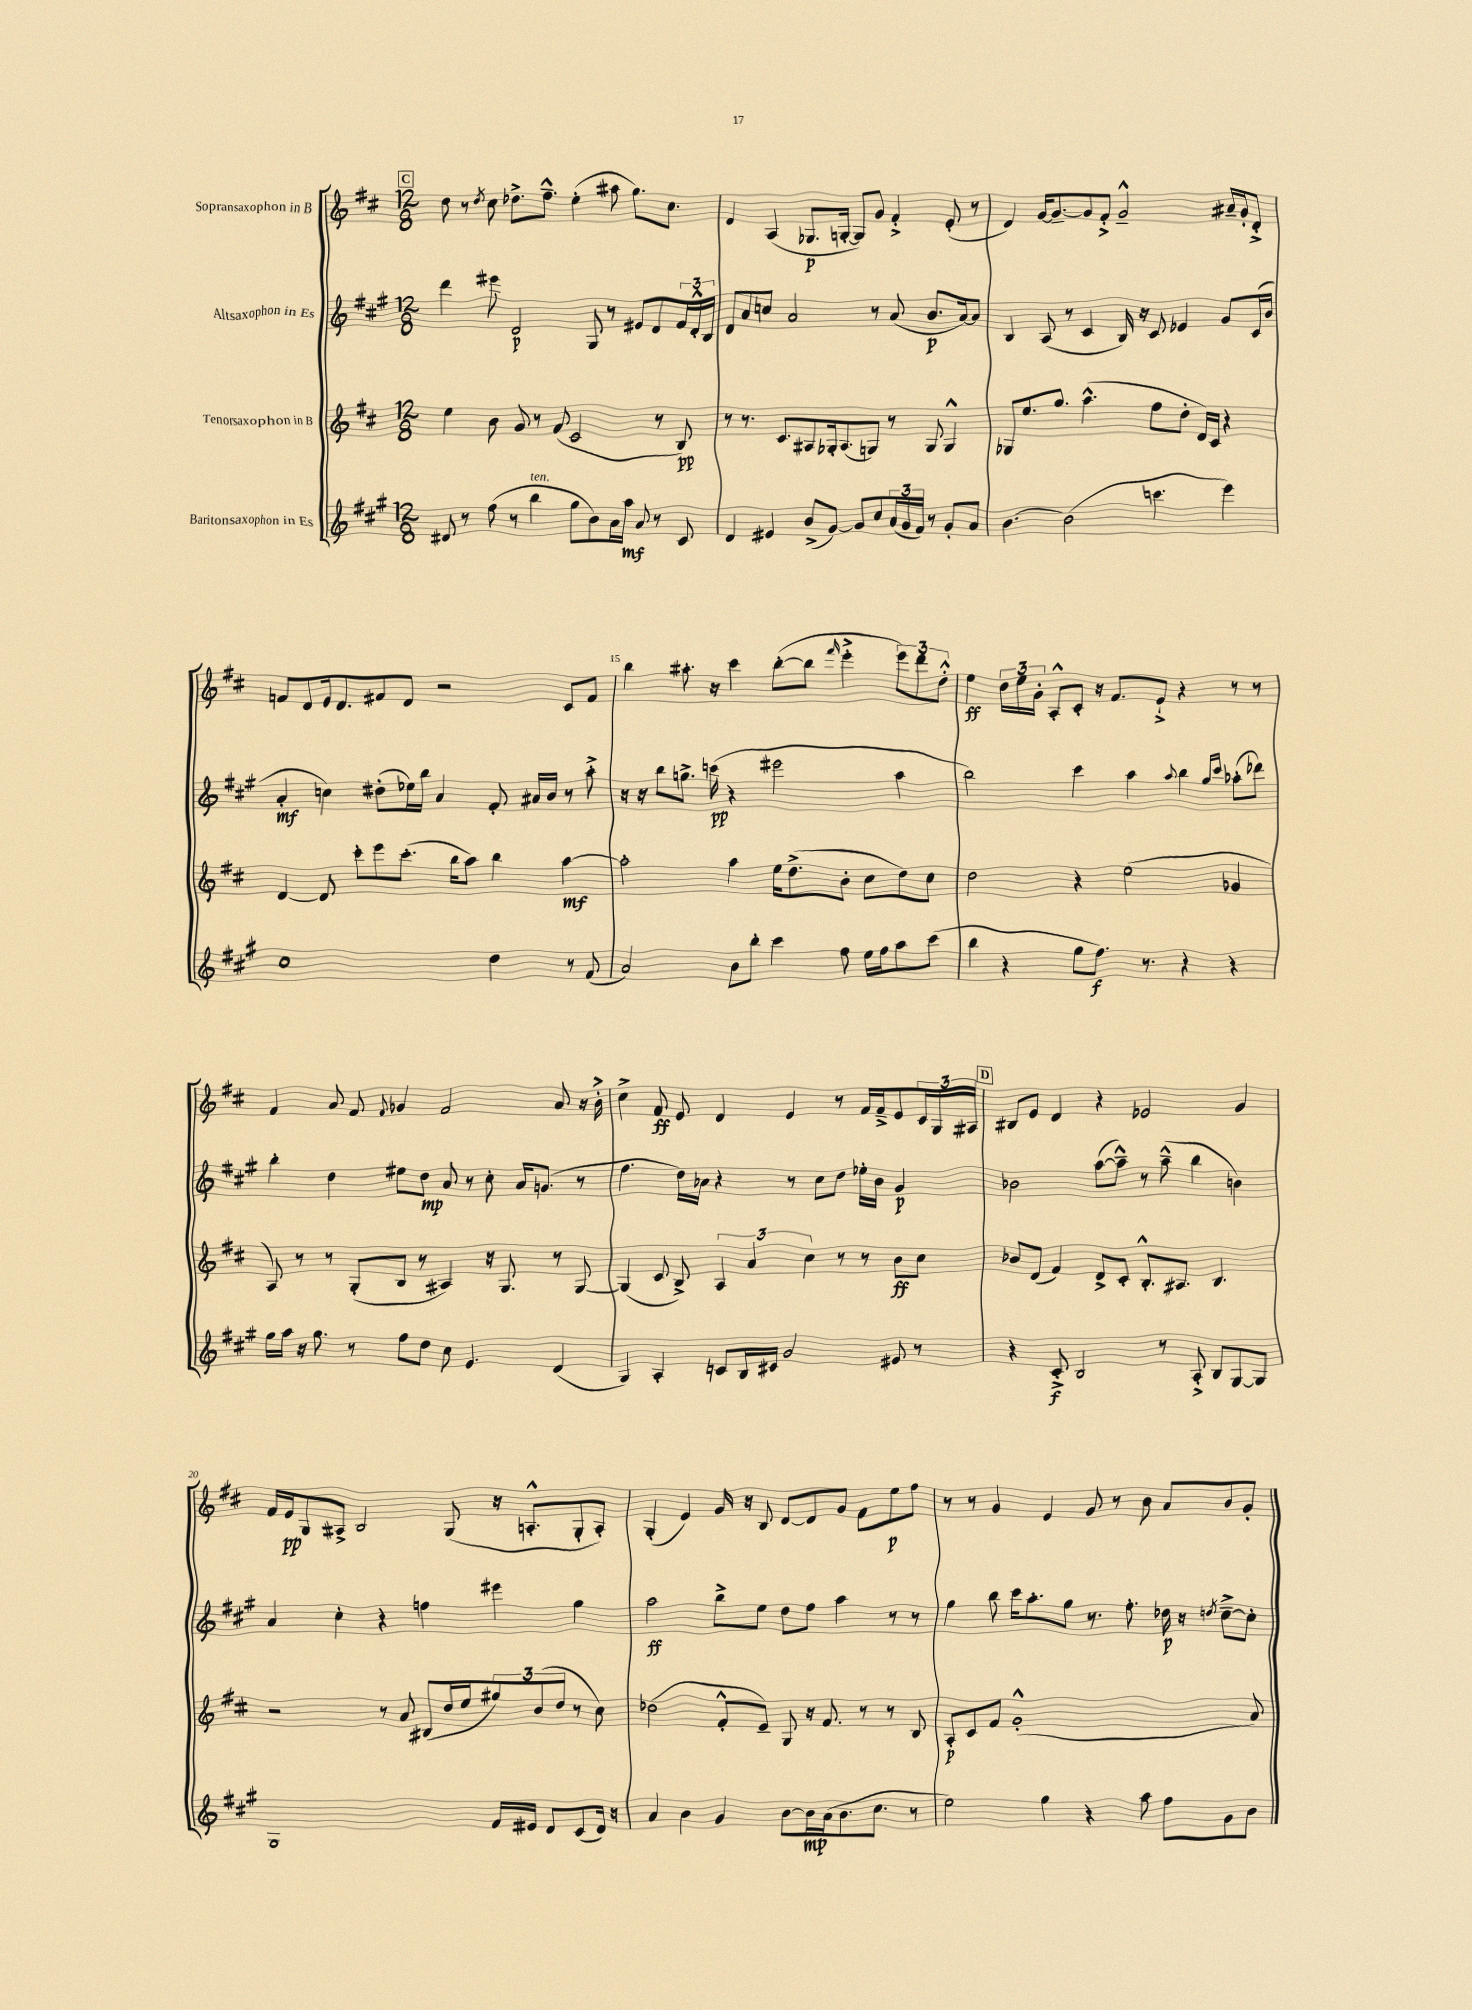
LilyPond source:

<<
\new StaffGroup <<
\new Staff = "s0" \with { instrumentName = "Sopransaxophon in B" } {
    \clef treble \key d \major \numericTimeSignature \time 12/8
    \mark \markup { \box "C" } d''8 r8 \acciaccatura { d''8 } cis''8 des''8.-> fis''8.---^ e''4-.( ais''8 g''8.) cis''8. |
    d'4 a4( ges8.\p g16~-. g8) g'8 fis'4-.-> e'8-.( r8 |
    d'4) g'16~ g'8.~-- g'8 fis'8-.-> g'2---^ ais'16-- g'16-. d'8-.-> |
    f'8 d'8 e'16 d'8. fis'8 d'8 r2 cis'8 fis'8 |
    b''4 ais''8.-. r16 cis'''4 b''8~-.( b''8 \grace { fis'''16 } e'''4-.-> \tuplet 3/2 { e'''8) d'''8 d''8-.-^ } |
    e''4\ff \tuplet 3/2 { d''16 e''16 g'16-. } a8-.-^ cis'8-. r16 fis'8. e'8-!-> r4 r8 r8 |
    fis'4 a'8 fis'8 \appoggiatura { fis'8 } ges'4 fis'2 a'8 r16 b'16-.-> |
    cis''4-> fis'8\ff e'8 d'4 e'4 r8 fis'16 fis'16---> e'8 \tuplet 3/2 { cis'16 g16 ais16 } |
    \mark \markup { \box "D" } bis8 e'8 d'4 r4 ees'2 g'4 |
    fis'16 e'16\pp g8 ais8-> b2 g8( r16 a8.-.-^ g8-. a8-.) |
    g4-.( e'4) g'16 r16 b8 d'8~ d'8 g'8 fis'8 e''8\p fis''8 |
    r8 r8 g'4 e'4 g'8 r8 b'8 a'8 b'8 g'8-. \bar "|." |
}
\new Staff = "s1" \with { instrumentName = "Altsaxophon in Es" } {
    \clef treble \key a \major \numericTimeSignature \time 12/8
    \mark \markup { \box "C" } d'''4 eis'''8 d'2\p gis8 r8 eis'8 d'8 \tuplet 3/2 { fis'16 d'16-.-^ b16 } |
    d'8 a'8 c''8 a'2 r8 a'8( b'8.\p a'16~) a'8 |
    b4 a8( r8 cis'4 b16) r16 cis'8 ees'4 gis'8 cis'16( b'16 |
    a'4-.\mf c''4) dis''8-.( ees''16) b''16 a'4 fis'8-. ais'16 b'16 r8 a''8-.-> |
    r16 r16 b''8 g''8.-> c'''16\pp( r4 eis'''2 a''4 |
    b''2) cis'''4 a''4 \appoggiatura { a''8 } b''4 \grace { gis''16 cis'''16 } aes''8-.( des'''8) |
    b''4-. d''4 eis''8 d''8\mp a'8 r8 cis''8-. a'16 g'8.( r8 |
    fis''4. d''16) aes'16 r4 r8 cis''8 d''8 ees''16-. b'16 gis'4\p |
    \mark \markup { \box "D" } bes'2 a''8~( a''8---^) r8 a''8---^( b''4 b'4) |
    a'4 cis''4-. r4 f''4 eis'''4 gis''4 |
    a''2\ff b''8-> e''8 d''8 fis''8 a''4 r8 r8 |
    gis''4 b''8 cis'''16 a''8.-. gis''8 r8. fis''8.-. des''16\p r16 \acciaccatura { d''8 } cis''8~---> cis''8-. \bar "|." |
}
\new Staff = "s2" \with { instrumentName = "Tenorsaxophon in B" } {
    \clef treble \key d \major \numericTimeSignature \time 12/8
    \mark \markup { \box "C" } e''4 b'8 g'8 r8 fis'8( cis'2 r8 b8\pp) |
    r8 r8. cis'8. ais8 ges16-. ais8.( g8) r8 g8 g4-^ |
    ges8 e''8. g''8. a''4.-^( fis''8 d''8-. d'16) cis'16 r4 |
    d'4~ d'8 cis'''8-. e'''8 cis'''8.-.( b''16 a''8) b''4 a''4~\mf |
    a''2-. a''4 e''16 d''8.->( b'8-. cis''8 d''8) cis''8 |
    d''2 r4 e''2( ges'4 |
    a8) r8 r8 g8-.( b8 r8 ais4) r16 g8. r8 g8~ |
    g4( cis'8 b8->) \tuplet 3/2 { a4 a'4 cis''4 } r8 r8 b'8\ff cis''8 |
    \mark \markup { \box "D" } bes'8 d'8( fis'4) d'8-> cis'8-. b8.-.-^ ais8. b4. |
    r2 r8 a'8 bis8( d''16 e''16 \tuplet 3/2 { gis''8) b'8( d''8 } r8 cis''8) |
    des''2( fis'8-.-^ e'8--) g8 r16 fis'8. r8 r8 b8 |
    a8-.\p cis'8 fis'8 g'1-.-^( a'8) \bar "|." |
}
\new Staff = "s3" \with { instrumentName = "Baritonsaxophon in Es" } {
    \clef treble \key a \major \numericTimeSignature \time 12/8
    \mark \markup { \box "C" } dis'8 r8 fis''8( r8 b''4^\markup { \italic "ten." } gis''8 b'8) a'16 a''16\mf a'8 r8 cis'8 |
    d'4 eis'4 b'8->( gis'8~) gis'8 cis''8 \tuplet 3/2 { a'16( gis'16 fis'16) } r8 gis'8-. a'8 |
    b'4.~ b'2( c'''4. e'''4) |
    cis''1 d''4 r8 fis'8( |
    a'2) b'8 b''8-. cis'''4 fis''8 e''16 fis''16 a''8 cis'''8( |
    b''4 r4 gis''8 fis''8.\f) r8. r4 r4 |
    gis''16 a''16 r16 gis''8. r8 fis''8 d''8 cis''8 e'4. d'4( |
    gis4) a4-. c'8 b16 cis'16 gis'2 eis'8 r8 |
    \mark \markup { \box "D" } r4 cis'8-.->\f b2 r8 a8-.-> b8 gis8~ gis8 |
    gis1 fis'16 eis'16 d'8 cis'8( d'16) r16 |
    a'4 b'4 gis'4 b'8~ b'16\mp a'16( b'8. cis''8. r8 |
    e''2) gis''4 r4 a''8 fis''8 gis'8 b'8 \bar "|." |
}
>>
>>
\layout { \context { \Score currentBarNumber = #11 \override BarNumber.break-visibility = ##(#f #t #t) barNumberVisibility = #(every-nth-bar-number-visible 5) } }
